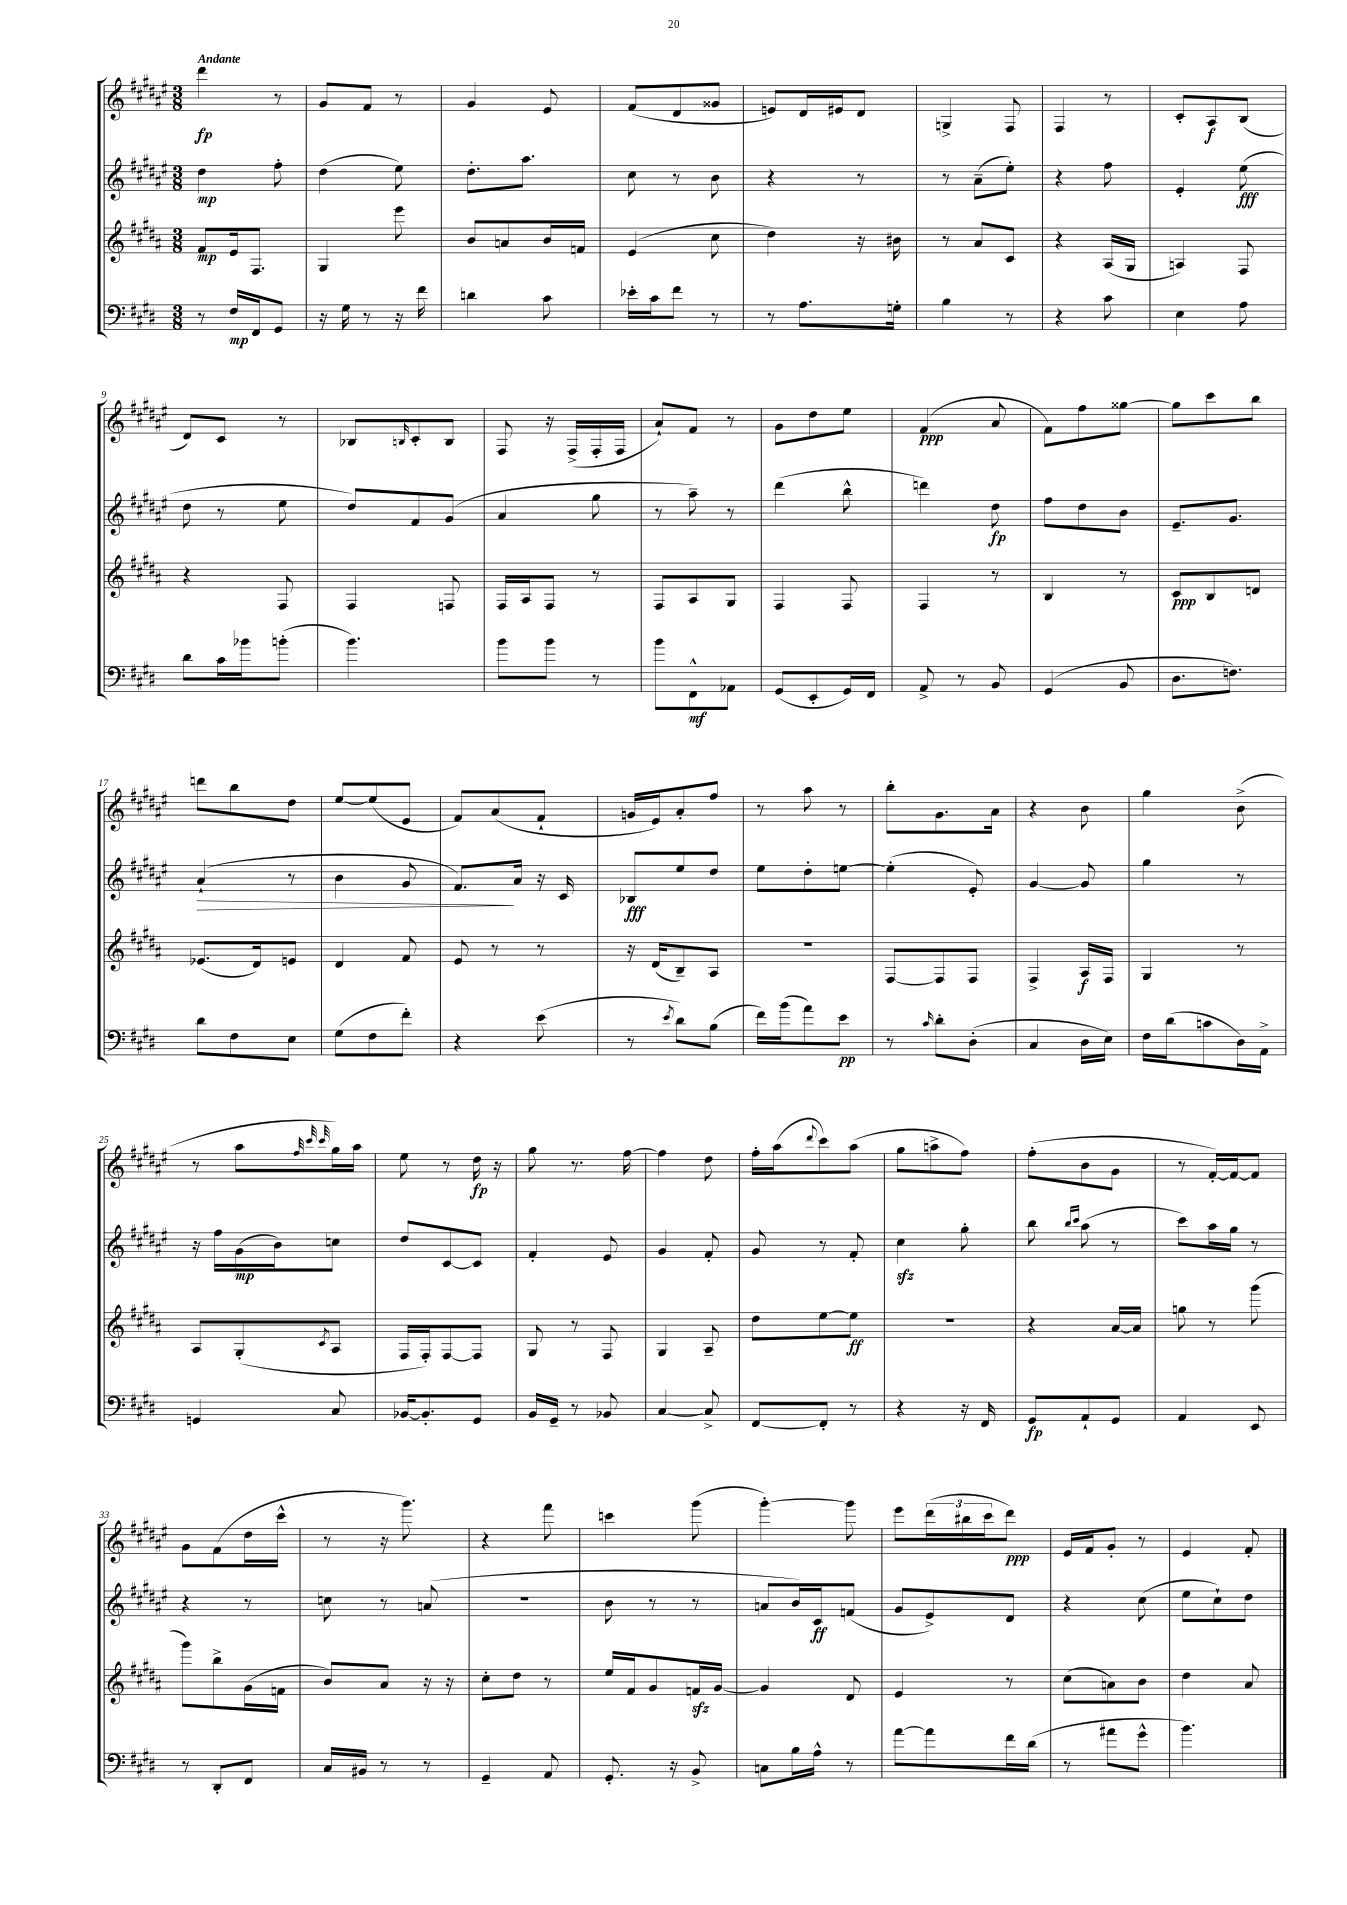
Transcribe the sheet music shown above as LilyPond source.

<<
\new StaffGroup <<
\new Staff = "s0" {
    \clef treble \key fis \major \numericTimeSignature \time 3/8 \tempo "Andante"
    dis'''4\fp r8 |
    gis'8 fis'8 r8 |
    gis'4 eis'8 |
    fis'8( dis'8 gisis'8 |
    e'8) dis'16 eis'16 dis'8 |
    g4-> fis8 |
    fis4 r8 |
    cis'8-. ais8\f b8( |
    dis'8) cis'8 r8 |
    bes8 \grace { b16 } cis'8-. b8 |
    fis8 r16 fis16->( fis16-. fis16 |
    ais'8-!) fis'8 r8 |
    gis'8 dis''8 eis''8 |
    fis'4\ppp( ais'8 |
    fis'8) fis''8 gisis''8~ |
    gisis''8 cis'''8 b''8 |
    d'''8 b''8 dis''8 |
    eis''8~ eis''8( eis'8 |
    fis'8) ais'8( fis'8-! |
    g'16 eis'16) ais'8-. fis''8 |
    r8 ais''8 r8 |
    b''8-. gis'8. ais'16 |
    r4 b'8 |
    gis''4 b'8->( |
    r8 ais''8 \grace { fis''32 cis'''32 cis'''32 } gis''16) ais''16 |
    eis''8 r8 dis''16\fp r16 |
    gis''8 r8. fis''16~ |
    fis''4 dis''8 |
    fis''16-. ais''16( \appoggiatura { dis'''8 } cis'''8) ais''8( |
    gis''8 a''8-> fis''8) |
    fis''8-.( b'8 gis'8 |
    r8 fis'16~-.) fis'16~ fis'8 |
    gis'8 fis'8( dis''16 cis'''16-^ |
    r8 r16 gis'''8.) |
    r4 fis'''8 |
    c'''4 gis'''8( |
    gis'''4~-.) gis'''8 |
    eis'''8 \tuplet 3/2 { dis'''16( bis''16 cis'''16 } dis'''8\ppp) |
    eis'16 fis'16 gis'8-. r8 |
    eis'4 fis'8-. \bar "|." |
}
\new Staff = "s1" {
    \clef treble \key fis \major \numericTimeSignature \time 3/8
    dis''4\mp fis''8-. |
    dis''4( eis''8) |
    dis''8.-. ais''8. |
    cis''8 r8 b'8 |
    r4 r8 |
    r8 ais'8--( eis''8-.) |
    r4 fis''8 |
    eis'4-. eis''8\fff( |
    dis''8 r8 eis''8 |
    dis''8) fis'8 gis'8( |
    ais'4 gis''8 |
    r8 ais''8--) r8 |
    dis'''4( b''8-^ |
    d'''4) dis''8\fp |
    fis''8 dis''8 b'8 |
    eis'8.-- gis'8. |
    ais'4-!\>( r8 |
    b'4 gis'8 |
    fis'8.\!) ais'16 r16 cis'16 |
    bes8\fff eis''8 dis''8 |
    eis''8 dis''8-. e''8~ |
    e''4-.( eis'8-.) |
    gis'4~ gis'8 |
    gis''4 r8 |
    r16 fis''16 gis'16\mp( b'16) c''8 |
    dis''8 cis'8~ cis'8 |
    fis'4-. eis'8 |
    gis'4 fis'8-. |
    gis'8 r8 fis'8-. |
    cis''4\sfz gis''8-. |
    b''8 \grace { b''16 cis'''16 } ais''8( r8 |
    cis'''8) ais''16 gis''16 r8 |
    r4 r8 |
    c''8 r8 a'8( |
    r4. |
    b'8 r8 r8 |
    a'8 b'16) cis'16\ff f'8( |
    gis'8 eis'8->) dis'8 |
    r4 cis''8( |
    eis''8 cis''8-!) dis''8 \bar "|." |
}
\new Staff = "s2" {
    \clef treble \key b \major \numericTimeSignature \time 3/8
    fis'8\mp e'16 fis8. |
    gis4 e'''8 |
    b'8 a'8 b'16 f'16 |
    e'4( cis''8 |
    dis''4) r16 bis'16 |
    r8 ais'8 cis'8 |
    r4 ais16( gis16 |
    a4) fis8 |
    r4 fis8 |
    fis4 f8 |
    fis16 ais16 fis8 r8 |
    fis8 ais8 gis8 |
    fis4 fis8 |
    fis4 r8 |
    b4 r8 |
    cis'8\ppp b8 d'8 |
    ees'8.( dis'16) e'8 |
    dis'4 fis'8 |
    e'8 r8 r8 |
    r16 dis'16( b8--) ais8 |
    R4. |
    fis8~ fis8 fis8 |
    fis4-> ais16\f fis16 |
    gis4 r8 |
    ais8 gis8-.( \acciaccatura { cis'8 } ais8 |
    fis16 fis16-.) fis8~ fis8 |
    gis8 r8 fis8 |
    gis4 ais8-- |
    dis''8 e''8~ e''8\ff |
    R4. |
    r4 ais'16~ ais'16 |
    g''8 r8 gis'''8( |
    gis'''8) b''8-> gis'16( f'16 |
    b'8) ais'8 r16 r16 |
    cis''8-. dis''8 r8 |
    e''16 fis'16 gis'8 f'16\sfz gis'16~ |
    gis'4 dis'8 |
    e'4 r8 |
    cis''8( a'8) b'8 |
    dis''4 ais'8 \bar "|." |
}
\new Staff = "s3" {
    \clef bass \key e \major \numericTimeSignature \time 3/8
    r8 fis16\mp fis,16 gis,8 |
    r16 gis16 r8 r16 fis'16 |
    d'4 cis'8 |
    ees'16-. cis'16 fis'8 r8 |
    r8 a8. g16-. |
    b4 r8 |
    r4 cis'8 |
    e4 a8 |
    dis'8 cis'16 bes'16 b'8-.( |
    b'4.) |
    b'8 b'8 r8 |
    b'8 fis,8-^\mf aes,8 |
    gis,8( e,8-. gis,16) fis,16 |
    a,8-> r8 b,8 |
    gis,4( b,8 |
    dis8. f8.) |
    dis'8 fis8 e8 |
    gis8( fis8 fis'8-.) |
    r4 e'8( |
    r8 \acciaccatura { e'8 } dis'8) b8( |
    fis'16) b'16( a'8) e'8\pp |
    r8 \grace { cis'16 } dis'8-. dis8-.( |
    cis4 dis16 e16) |
    fis16 dis'16( c'8 dis16) a,16-> |
    g,4 cis8 |
    bes,16~ bes,8.-. gis,8 |
    b,16 gis,16-- r8 bes,8 |
    cis4~ cis8-> |
    fis,8~ fis,8-. r8 |
    r4 r16 fis,16 |
    gis,8\fp a,8-! gis,8 |
    a,4 e,8 |
    r8 dis,8-. fis,8 |
    cis16 bis,16 r8 r8 |
    gis,4-- a,8 |
    gis,8.-. r16 b,8-> |
    c8 b16 a16-^ r8 |
    a'8~ a'8 fis'16 dis'16( |
    r8 ais'8 gis'8-^ |
    b'4.) \bar "|." |
}
>>
>>
